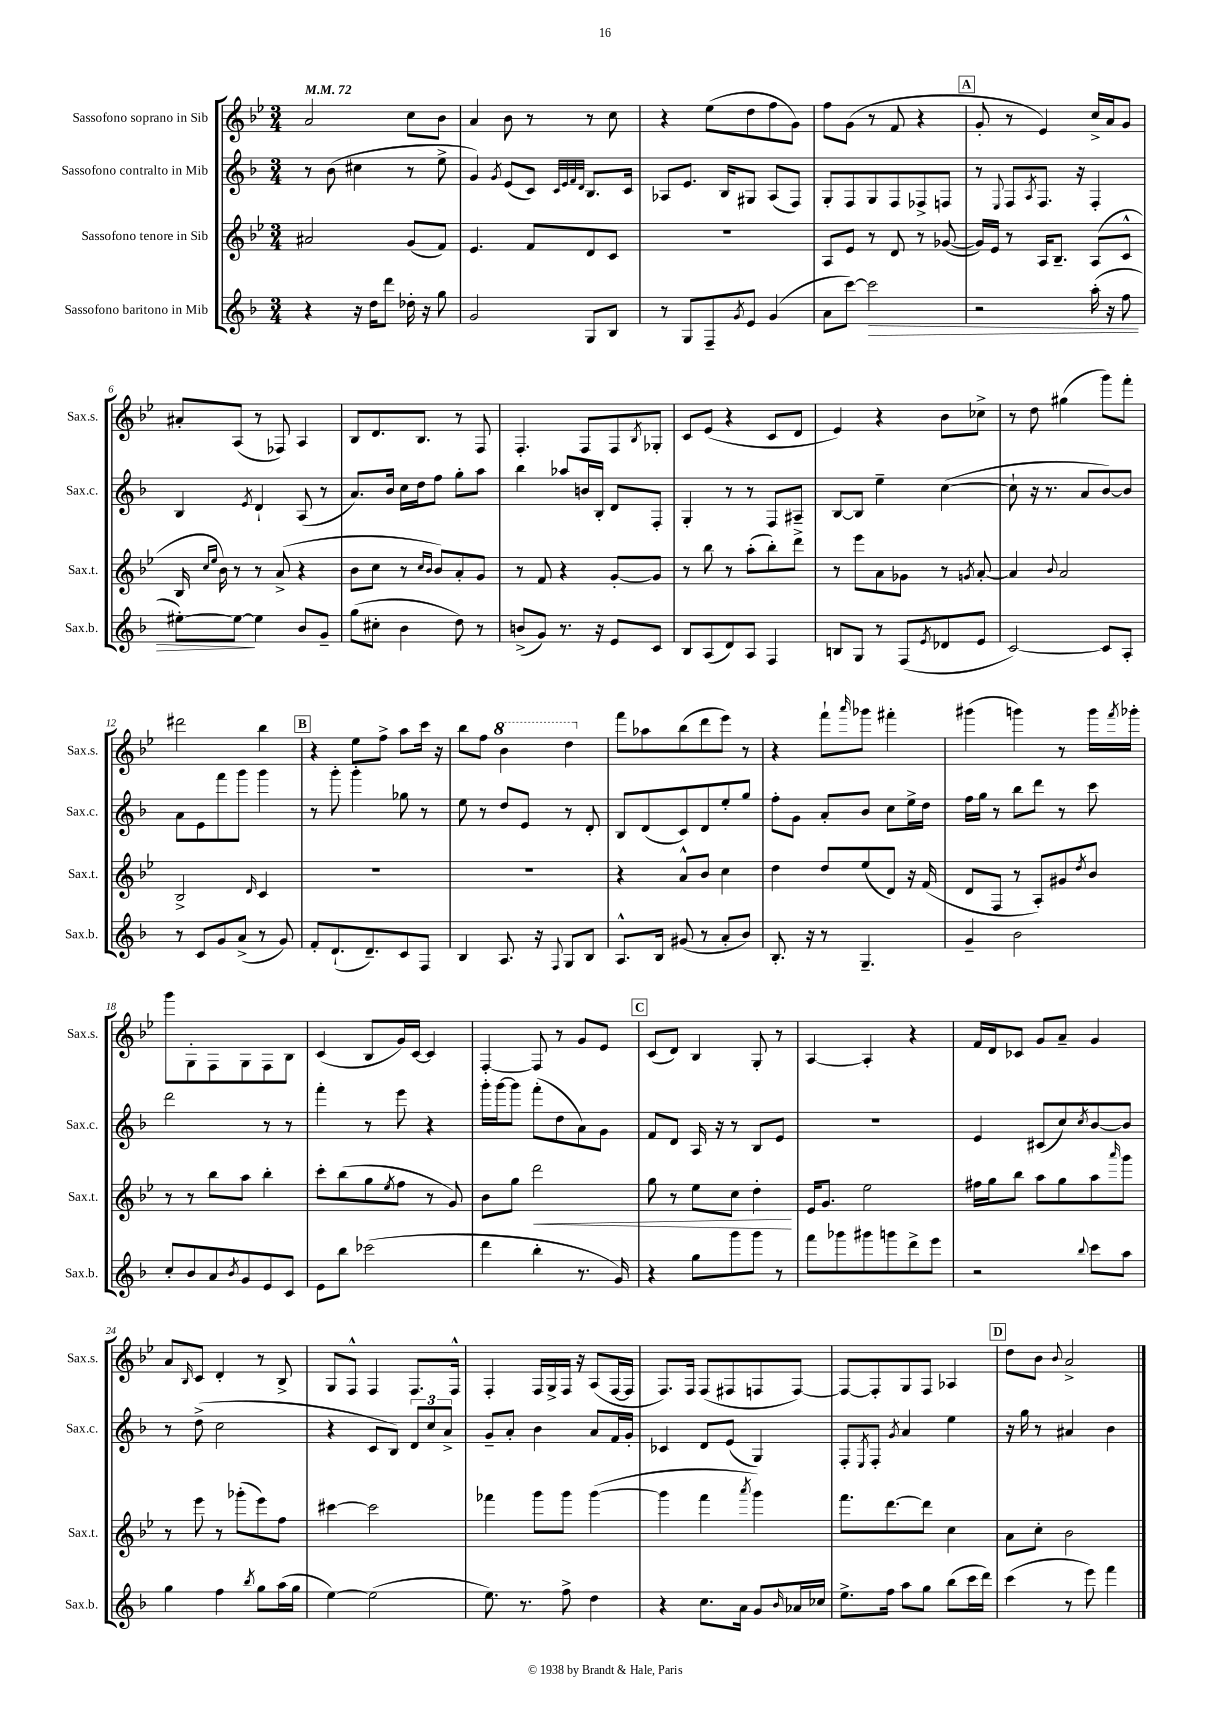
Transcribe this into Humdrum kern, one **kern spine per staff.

**kern	**dynam	**kern	**dynam	**kern	**kern
*part4	*part4	*part3	*part3	*part2	*part1
*staff4	*staff4	*staff3	*staff3	*staff2	*staff1
*I"Sassofono baritono in Mib	*	*I"Sassofono tenore in Sib	*	*I"Sassofono contralto in Mib	*I"Sassofono soprano in Sib
*I'Sax.b.	*	*I'Sax.t.	*	*I'Sax.c.	*I'Sax.s.
*clefG2	*	*clefG2	*	*clefG2	*clefG2
*k[b-]	*	*k[b-e-]	*	*k[b-]	*k[b-e-]
*M3/4	*	*M3/4	*	*M3/4	*M3/4
*MM72	*	*MM72	*	*MM72	*MM72
=1	=1	=1	=1	=1	=1
4r	.	2a#X/	.	8r	2a/
.	.	.	.	(8b-\	.
16r	.	.	.	4cc#X\	.
16dd\KL	.	.	.	.	.
8ddd\J	.	.	.	.	.
16dd-X'\	.	(8g/L	.	8r	8cc\L
16r	.	.	.	.	.
8gg\	.	8f/J)	.	8ee^\	8b-\J
=2	=2	=2	=2	=2	=2
2g/	.	4.e-/	.	4g/)	4a/
.	.	.	.	8qg/	.
.	.	.	.	(8e/L	8b-\
.	.	8f/L	.	8c/J)	8r
.	.	.	.	32qqc/LLL	.
.	.	.	.	32qqe/	.
.	.	.	.	32qqf/	.
.	.	.	.	32qqd/JJJ	.
8G/L	.	8d/	.	8.B-/L	8r
8B-/J	.	8c/J	.	.	8cc\
.	.	.	.	16c/Jk	.
=3	=3	=3	=3	=3	=3
8r	.	2.r	.	8A-X/L	4r
8G/L	.	.	.	8.e/J	.
8F~/	.	.	.	.	(8ee-\L
.	.	.	.	16B-/KL	.
8qg/	.	.	.	.	.
8e/J	.	.	.	8G#X/J	8dd\
(4g/	.	.	.	(8A-/L	8ff\
.	.	.	.	8F/J)	8g\J)
=4	=4	=4	=4	=4	=4
8a\L	.	8A/L	.	8G'/L	8ff\L
[8ccc\J)	.	8e-/J	.	8F/	(8g\J
!	!LO:HP:b	!	!	!	!
2ccc\]	>	8r	.	8G/	8r
.	.	8d/	.	8F/	8f/
.	.	8r	.	8F-X^/	4r
.	.	([8g-X/	.	8Fn/J	.
!!LO:REH:place=s1:t=A
=5	=5	=5	=5	=5	=5
2r	.	16g-/LL])	.	8r	8g'/
.	.	16e-/JJ	.	.	.
.	.	.	.	8qqE/	.
.	.	8r	.	8F/L	8r
.	.	.	.	8qA/	.
.	.	16A/KL	.	8.F/J	4e-/)
.	.	8.B-~/J	.	.	.
.	.	.	.	16r	.
(16aa'\	.	(8A/L	.	4F'/	16cc^/LL
16r	.	.	.	.	16a/J
8ff\	.	8c^^/J	.	.	8g/J
!!LO:LB:g=z
=6	=6	=6	=6	=6	=6
[8ee#X'\L)	.	16B-/	.	4B-/	8a#X'/L
.	.	16qqcc/LL	.	.	.
.	.	16qqee-/JJ	.	.	.
.	.	16b-\)	.	.	.
8ee#\J_	.	8r	.	.	(8A/J
.	.	.	.	8qe/	.
4ee#\]	]	8r	.	4d`/	8r
.	.	(8a^/	.	.	8F-X/)
8b-/L	.	4r	.	(8A/	4A/
8g~/J	.	.	.	8r	.
=7	=7	=7	=7	=7	=7
(8gg\L	.	8b-\L	.	8.a/L)	8B-/L
8cc#X'\J	.	8cc\J	.	.	8.d/
.	.	.	.	16b-/Jk	.
4b-\	.	8r	.	16cc\LL	.
.	.	.	.	16dd\J	8.B-/J
.	.	16qqcc/LL	.	.	.
.	.	16qqb-/JJ	.	.	.
.	.	8b-/L)	.	8ff\J	.
8dd\)	.	8a'/	.	8gg'\L	8r
8r	.	8g/J	.	8aa\J	8F/
=8	=8	=8	=8	=8	=8
(8bn^/L	.	8r	.	4bb-\	4.F'/
8g/J)	.	8f/	.	.	.
8.r	.	4r	.	8aa-X/L	.
.	.	.	.	16bn/L	8F/L
16r	.	.	.	16B-'/JJ	.
8e/L	.	[8g'/L	.	8d/L	8F/
.	.	.	.	.	8qB-/
8c/J	.	8g/J]	.	8F'/J	8G-X'/J
=9	=9	=9	=9	=9	=9
8B-/L	.	8r	.	4G'/	8c/L
(8A/	.	8bb-\	.	.	(8e-/J
8d/)	.	8r	.	8r	4r
8A/J	.	(8aa'\L	.	8r	.
4F/	.	8bb-'\)	.	8F/L	8c/L
.	.	8ddd^\J	.	8A#X~/J	8d/J
=10	=10	=10	=10	=10	=10
8Bn/L	.	8r	.	[8B-/L	4e-/)
8G/J	.	8eee-\L	.	8B-/J]	.
8r	.	8a\	.	4ee~\	4r
(8F/L	.	8g-X\J	.	.	.
8qe/	.	.	.	.	.
8d-X/	.	8r	.	([4cc\	8b-\L
.	.	8qgn/	.	.	.
8e/J	.	[8a'/	.	.	8cc-X^\J
=11	=11	=11	=11	=11	=11
[2c/)	.	4a/]	.	8cc`\]	8r
.	.	.	.	16r	8dd\
.	.	.	.	8.r	.
.	.	8qqb-/	.	.	.
.	.	2a/	.	.	(4gg#X\
.	.	.	.	8a/L	.
8c/L]	.	.	.	[8b-/)	8ggg\L)
8A'/J	.	.	.	8b-/J]	8fff'\J
!!LO:LB:g=z
=12	=12	=12	=12	=12	=12
8r	.	2B-^/	.	8a\L	2ddd#X\
8c/L	.	.	.	8e\	.
8g/	.	.	.	8fff\	.
(8a^/J	.	.	.	8ggg\J	.
.	.	16qqd/	.	.	.
8r	.	4c/	.	4ggg\	4bb-\
8g/)	.	.	.	.	.
!!LO:REH:place=s1:t=B
=13	=13	=13	=13	=13	=13
8f'/L	.	2.r	.	8r	4r
(8.d`/	.	.	.	8ggg'\	.
.	.	.	.	4ggg'\	8ee-\L
8.d~/)	.	.	.	.	.
.	.	.	.	.	8ff^\J
8c/	.	.	.	8gg-X\	8aa\L
8F/J	.	.	.	8r	16ccc\Jk
.	.	.	.	.	16r
=14	=14	=14	=14	=14	=14
4B-/	.	2.r	.	8ee\	8bb-\L
.	.	.	.	8r	8ff\J
*	*	*	*	*	*8va
8.A/	.	.	.	8dd/L	4bb-\
.	.	.	.	8e/J	.
16r	.	.	.	.	.
8qqF/	.	.	.	.	.
8G/L	.	.	.	8r	4ddd\
8B-/J	.	.	.	8d'/	.
=15	=15	=15	=15	=15	=15
*	*	*	*	*	*X8va
8.A^^/L	.	4r	.	8B-/L	8fff\L
.	.	.	.	(8d/	8aa-X\
16B-/Jk	.	.	.	.	.
(8g#X/	.	8a^^/L	.	8c/)	(8bb-\
8r	.	8b-/J	.	8d/	8ddd\
8a'/L	.	4cc\	.	8ee'/	8eee-\J)
8b-/J)	.	.	.	8gg/J	8r
=16	=16	=16	=16	=16	=16
8.B-'/	.	4dd\	.	8ff'\L	4r
.	.	.	.	8g\J	.
16r	.	.	.	.	.
8r	.	8dd/L	.	8a'/L	8fff`\L
.	.	.	.	.	16qqaaa/
4.G~/	.	(8ee-/	.	8b-/J	8ggg-X\J
.	.	8d/J)	.	8cc\L	4fff#X'\
.	.	16r	.	16ee^\L	.
.	.	(16f/	.	16dd\JJ	.
=17	=17	=17	=17	=17	=17
4g~/	.	8d/L	.	16ff\LL	(4ggg#X\
.	.	.	.	16gg\JJ	.
.	.	8F/J	.	8r	.
2b-\	.	8r	.	8bb-\L	4gggn\)
.	.	8A'/L)	.	8ddd\J	.
.	.	8g#X/	.	8r	8r
.	.	8qdd/	.	.	.
.	.	8b-/J	.	8ccc\	16ggg\LL
.	.	.	.	.	8qfff/
.	.	.	.	.	16ggg-X'\JJ
!!LO:LB:g=z
=18	=18	=18	=18	=18	=18
8cc'/L	.	8r	.	2ddd\	8ggg\L
8b-/	.	8r	.	.	8G'\
8a/	.	8bb-\L	.	.	8F\
8qb-/	.	.	.	.	.
8g/	.	8aa\J	.	.	8G\
8e/	.	4bb-'\	.	8r	8F\
8c/J	.	.	.	8r	8B-\J
=19	=19	=19	=19	=19	=19
8e\L	.	8ccc'\L	.	4fff'\	(4c/
8bb-\J	.	(8bb-\	.	.	.
(2ccc-X\	.	8gg\	.	8r	8B-/L
.	.	8qee-/	.	.	.
.	.	8ff\J	.	8eee\	16g/L)
.	.	.	.	.	[16c/JJ
.	.	8r	.	4r	4c/]
.	.	8g/)	.	.	.
=20	=20	=20	=20	=20	=20
4ddd\	.	8b-\L	.	16ggg'\LL	[4F'/
.	.	.	.	[16ggg\J	.
.	.	8gg\J	.	8ggg\J]	.
!	!	!	!LO:HP:b	!	!
4bb-'\	.	2ddd\	<	(8fff'\L	8F/]
.	.	.	.	8dd\	8r
8.r	.	.	.	8a\)	8g/L
.	.	.	.	8g\J	8e-/J
16g/)	.	.	.	.	.
!!LO:REH:place=s1:t=C
=21	=21	=21	=21	=21	=21
4r	.	8gg\	.	8f/L	(8c/L
.	.	8r	.	8d/J	8d/J)
8gg\L	.	8ee-\L	.	16A/	4B-/
.	.	.	.	16r	.
8ggg\	.	8cc\J	.	8r	.
8ggg\J	.	4dd'\	.	8B-/L	8G'/
8r	.	.	.	8e/J	8r
.	.	.	[	.	.
=22	=22	=22	=22	=22	=22
8fff\L	.	16e-/KL	.	2.r	[4A/
.	.	8.g/J	.	.	.
8ggg-X\	.	.	.	.	.
8ggg#X\	.	2ee-\	.	.	4A'/]
8gggn\	.	.	.	.	.
8ddd^\	.	.	.	.	4r
8eee\J	.	.	.	.	.
=23	=23	=23	=23	=23	=23
2r	.	16ff#X\LL	.	4e/	16f/LL
.	.	16gg\J	.	.	16d/J
.	.	8bb-\J	.	.	8c-X/J
.	.	8aa\L	.	(8c#X/L	8g/L
.	.	8gg\	.	8cc/)	8a~/J
8qqbb-/	.	.	.	8qcc/	.
8ccc\L	.	8aa\	.	[8b-/	4g/
.	.	16qqaaa/	.	.	.
8aa\J	.	8ggg\J	.	8b-/J]	.
!!LO:LB:g=z
=24	=24	=24	=24	=24	=24
4gg\	.	8r	.	8r	8a/L
.	.	.	.	.	16qqB-/
.	.	8eee-\	.	(8dd^\	8c/J
4ff\	.	8r	.	2cc\	4d'/
.	.	(8ggg-X'\L	.	.	.
8qbb-/	.	.	.	.	.
8gg\L	.	8eee-\)	.	.	8r
(16aa\L	.	8ff\J	.	.	8B-^/
16gg\JJ	.	.	.	.	.
=25	=25	=25	=25	=25	=25
[4ee\)	.	[4ccc#X\	.	4r	8G/L
.	.	.	.	.	8F^^/J
(2ee\]	.	2ccc#\]	.	8c/L	4F/
.	.	.	.	8B-/J)	.
.	.	.	.	12d/L	8.F/L
.	.	.	.	12cc/	.
.	.	.	.	12a^/J	.
.	.	.	.	.	16F^^/Jk
=26	=26	=26	=26	=26	=26
8.ee\)	.	4fff-X\	.	8g~/L	4F'/
.	.	.	.	8a'/J	.
8.r	.	.	.	.	.
.	.	8ggg\L	.	4b-\	16F/LL
.	.	.	.	.	16G^/
8ff^\	.	8ggg\J	.	.	16F/JJ
.	.	.	.	.	16r
4dd\	.	([4ggg\	.	8a/L	(8A/L
.	.	.	.	16f/L	[16F/L
.	.	.	.	16g'/JJ	16F/JJ]
=27	=27	=27	=27	=27	=27
4r	.	4ggg\]	.	4c-X/	8.F/L)
.	.	.	.	.	16F/Jk
8.cc\L	.	4fff\	.	8d/L	(8F/L
.	.	.	.	(8e/J	8F#X/
16a\Jk	.	.	.	.	.
.	.	8qaaa/	.	.	.
8g/L	.	4ggg\)	.	4G/)	8Fn/
16qqb-/	.	.	.	.	.
16a-X/L	.	.	.	.	[8F/J)
16cc-X/JJ	.	.	.	.	.
=28	=28	=28	=28	=28	=28
8.ee^\L	.	8.fff\L	.	8F'/L	8F/L_
.	.	.	.	8qE/	.
.	.	.	.	8F'/J	8F'/]
16ff\Jk	.	[8.ddd\	.	.	.
.	.	.	.	8qg/	.
8aa\L	.	.	.	4a/	8G/
8gg\J	.	8ddd\J]	.	.	8F/J
(8bb-\L	.	4cc\	.	4ee\	4A-X/
16ccc\L	.	.	.	.	.
16ddd\JJ)	.	.	.	.	.
!!LO:REH:place=s1:t=D
=29	=29	=29	=29	=29	=29
(4ccc\	.	8a\L	.	16r	8dd\L
.	.	.	.	16gg\	.
.	.	8cc'\J	.	8r	8b-\J
.	.	.	.	.	8qqb-/
8r	.	2b-\	.	4a#X/	2a^/
8eee\)	.	.	.	.	.
4fff\	.	.	.	4b-\	.
==	==	==	==	==	==
*-	*-	*-	*-	*-	*-
